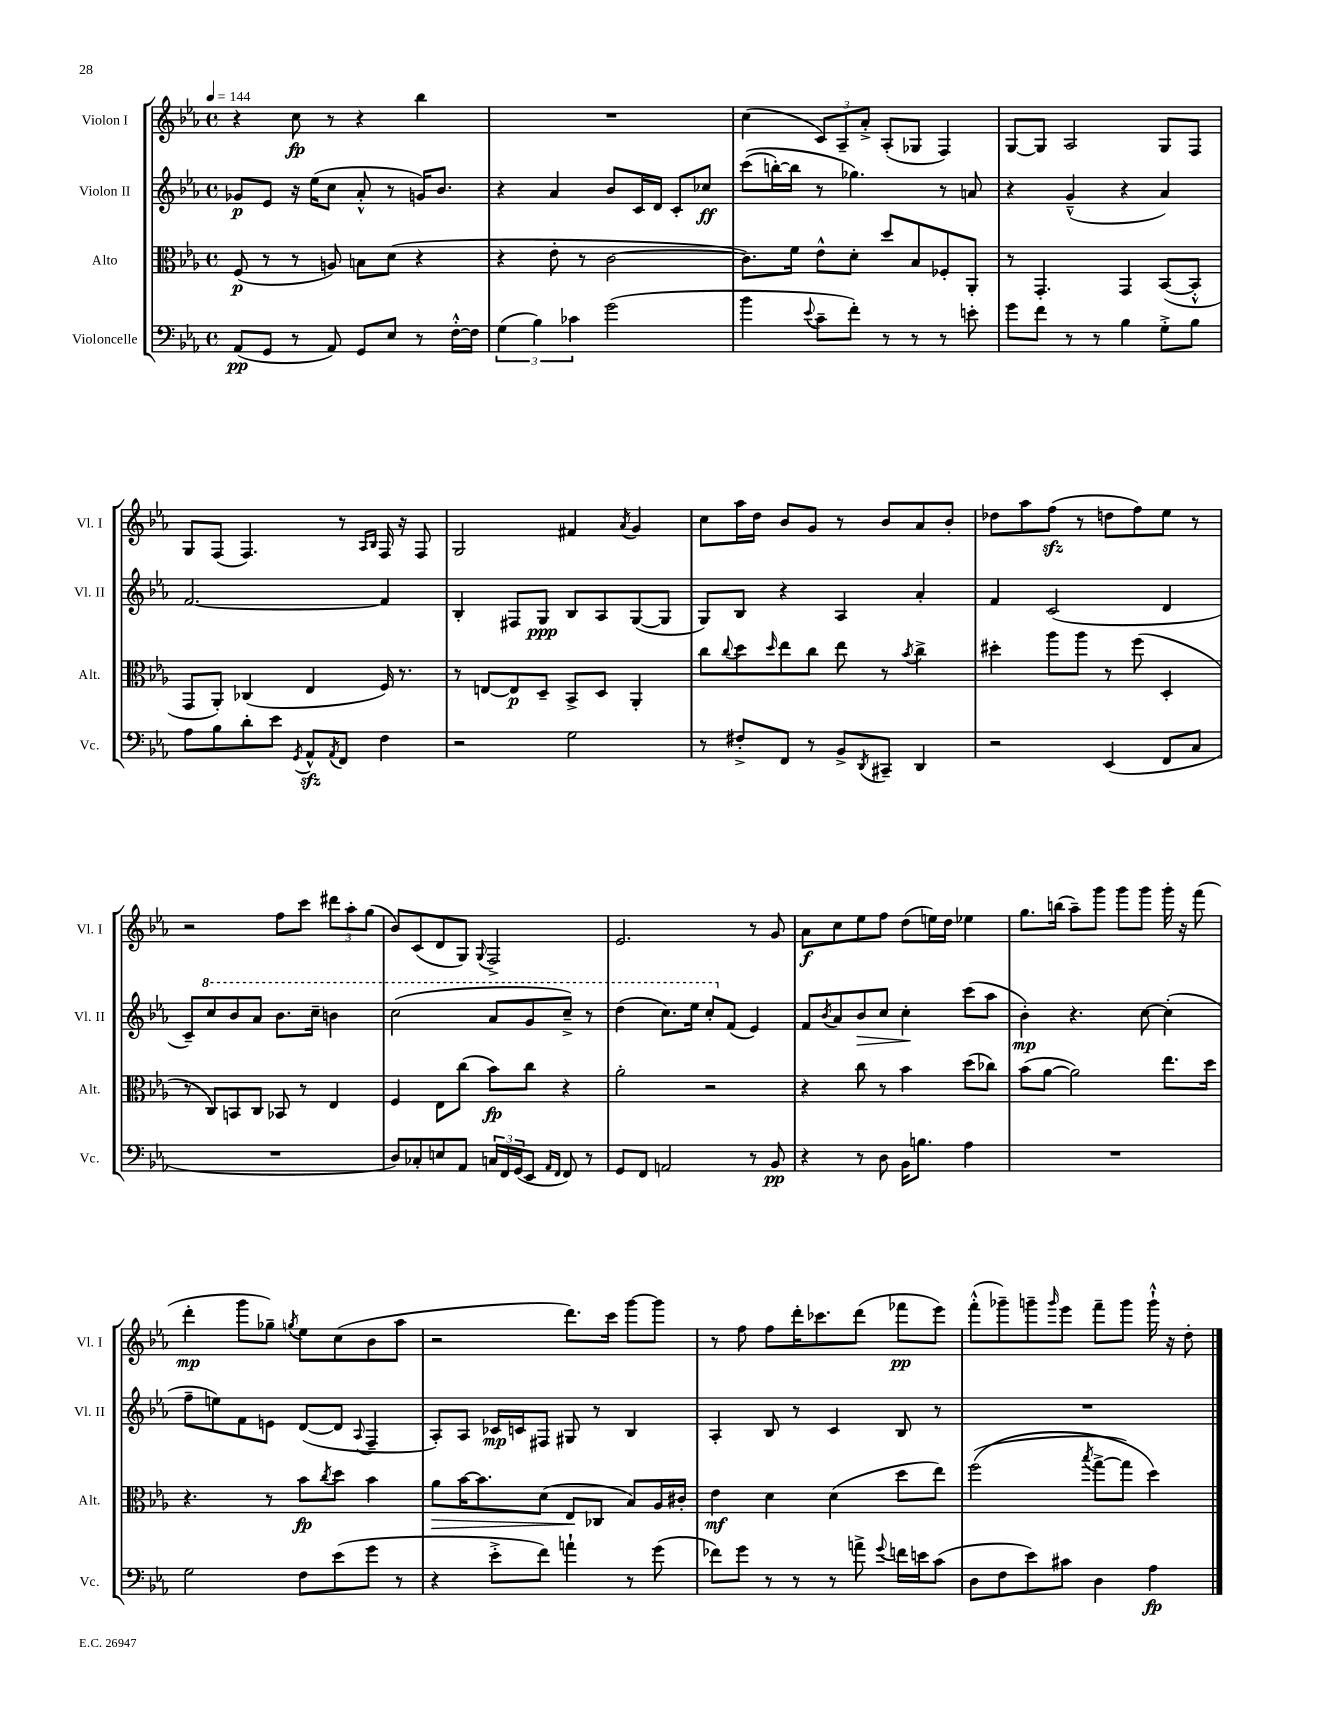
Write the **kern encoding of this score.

**kern	**dynam	**kern	**dynam	**kern	**dynam	**kern	**dynam
*part4	*part4	*part3	*part3	*part2	*part2	*part1	*part1
*staff4	*staff4	*staff3	*staff3	*staff2	*staff2	*staff1	*staff1
*I"Violoncelle	*	*I"Alto	*	*I"Violon II	*	*I"Violon I	*
*I'Vc.	*	*I'Alt.	*	*I'Vl. II	*	*I'Vl. I	*
*clefF4	*	*clefC3	*	*clefG2	*	*clefG2	*
*k[b-e-a-]	*	*k[b-e-a-]	*	*k[b-e-a-]	*	*k[b-e-a-]	*
*M4/4	*	*M4/4	*	*M4/4	*	*M4/4	*
*met(c)	*	*met(c)	*	*met(c)	*	*met(c)	*
*MM144	*	*MM144	*	*MM144	*	*MM144	*
=1	=1	=1	=1	=1	=1	=1	=1
(8AA-/L	pp	(8F/	p	8g-X/L	p	4r	.
8GG/J	.	8r	.	8e-/J	.	.	.
8r	.	8r	.	16r	.	8cc\	fp
.	.	.	.	(16ee-\KL	.	.	.
8AA-/)	.	8An/)	.	8cc\J	.	8r	.
8GG/L	.	8Bn\L	.	8a-'^^/	.	4r	.
8E-/J	.	(8d\J	.	8r	.	.	.
8r	.	4r	.	16gn/KL)	.	4bb-\	.
.	.	.	.	8.b-/J	.	.	.
[16F'^^\LL	.	.	.	.	.	.	.
16F\JJ]	.	.	.	.	.	.	.
=2	=2	=2	=2	=2	=2	=2	=2
(6G\	.	4r	.	4r	.	1r	.
6B-\)	.	.	.	.	.	.	.
.	.	8e-'\	.	4a-/	.	.	.
6c-X\	.	.	.	.	.	.	.
.	.	8r	.	.	.	.	.
(2g\	.	[2c\	.	8b-/L	.	.	.
.	.	.	.	16c/L	.	.	.
.	.	.	.	16d/JJ	.	.	.
.	.	.	.	8c'/L	.	.	.
.	.	.	.	8cc-X/J	ff	.	.
=3	=3	=3	=3	=3	=3	=3	=3
4b-\	.	8.c\L])	.	((8ccc\L	.	(4cc\	.
.	.	.	.	[16bbn'\L)	.	.	.
.	.	16f\Jk	.	16bb\JJ]	.	.	.
8qqe-/	.	.	.	.	.	.	.
8c~\L	.	8e-^^\L	.	8r	.	12c/L)	.
.	.	.	.	.	.	12A-~/	.
8f'\J)	.	8d'\J	.	4.gg-X\)	.	.	.
.	.	.	.	.	.	12a-'^/J	.
8r	.	8dd/L	.	.	.	(8A-'/L	.
8r	.	8B-/	.	.	.	8G-X/J	.
8r	.	8F-X'/	.	8r	.	4F/)	.
8en'\	.	8AA-'/J	.	8an/	.	.	.
=4	=4	=4	=4	=4	=4	=4	=4
8g\L	.	8r	.	4r	.	[8G/L	.
8f\J	.	4.GG'/	.	.	.	8G/J]	.
8r	.	.	.	(4g~^^/	.	2A-/	.
8r	.	.	.	.	.	.	.
4B-\	.	4GG/	.	4r	.	.	.
8G'^\L	.	([8BB-/L	.	4a-/)	.	8G/L	.
8B-\J	.	8BB-'^^/J]	.	.	.	8F/J	.
!!LO:LB:g=z
=5	=5	=5	=5	=5	=5	=5	=5
8A-\L	.	8GG/L	.	[2.f/	.	8G/L	.
8B-\	.	8AA-'/J)	.	.	.	(8F/J	.
8d'\	.	(4C-X/	.	.	.	4.F/)	.
8e-\J	.	.	.	.	.	.	.
8qGG/	.	.	.	.	.	.	.
8AA-zz^^/L	.	4E-/	.	.	.	.	.
8qAA-/	.	.	.	.	.	.	.
8FF/J	.	.	.	.	.	8r	.
.	.	.	.	.	.	16qqA-/LL	.
.	.	.	.	.	.	16qqB-/JJ	.
4F\	.	16F/)	.	4f/]	.	16F/	.
.	.	8.r	.	.	.	16r	.
.	.	.	.	.	.	8F/	.
=6	=6	=6	=6	=6	=6	=6	=6
2r	.	8r	.	4B-'/	.	2G/	.
.	.	[8En/L	.	.	.	.	.
.	.	8E/]	p	8F#X/L	.	.	.
.	.	8D~/J	.	8G/J	ppp	.	.
2G\	.	8BB-^/L	.	8B-/L	.	4f#X/	.
.	.	8D/J	.	8A-/	.	.	.
.	.	.	.	.	.	8qa-/	.
.	.	4AA-'/	.	([8G/	.	4g/	.
.	.	.	.	8G/J]	.	.	.
=7	=7	=7	=7	=7	=7	=7	=7
8r	.	8cc\L	.	8G/L)	.	8cc\L	.
.	.	8qqcc/	.	.	.	.	.
8F#X'^/L	.	8dd\	.	8B-/J	.	16aa-\L	.
.	.	.	.	.	.	16dd\JJ	.
.	.	16qqdd/	.	.	.	.	.
8FF/J	.	8ee-\	.	4r	.	8b-/L	.
8r	.	8cc\J	.	.	.	8g/J	.
8BB-^/L	.	8ee-\	.	4A-/	.	8r	.
8qDD/	.	.	.	.	.	.	.
8CC#X~/J	.	8r	.	.	.	8b-/L	.
.	.	8qb-/	.	.	.	.	.
4DD/	.	4cc^\	.	4a-'/	.	8a-/	.
.	.	.	.	.	.	8b-'/J	.
=8	=8	=8	=8	=8	=8	=8	=8
2r	.	4dd#X'\	.	4f/	.	8dd-X\L	.
.	.	.	.	.	.	8aa-\	.
.	.	8aa-\L	.	(2c/	.	(8ffzz\J	.
.	.	8aa-\J	.	.	.	8r	.
(4EE-/	.	8r	.	.	.	8ddn\L	.
.	.	(8ff\	.	.	.	8ff\)	.
8FF/L	.	4D'/	.	4d/	.	8ee-\J	.
8C/J	.	.	.	.	.	8r	.
!!LO:LB:g=z
=9	=9	=9	=9	=9	=9	=9	=9
1r	.	8r	.	8c~/L)	.	2r	.
*	*	*	*	*8va	*	*	*
.	.	8C/L)	.	8ccc/	.	.	.
.	.	8BBn/	.	8bb-/	.	.	.
.	.	8C/J	.	8aa-/J	.	.	.
.	.	8BB-X/	.	8.bb-\L	.	8ff\L	.
.	.	8r	.	.	.	8ccc\J	.
.	.	.	.	16ccc~\Jk	.	.	.
.	.	4E-/	.	4bbn\	.	12ddd#X\L	.
.	.	.	.	.	.	12aa-'\	.
.	.	.	.	.	.	(12gg\J	.
=10	=10	=10	=10	=10	=10	=10	=10
8D/L)	.	4F/	.	(2ccc\	.	8b-/L)	.
8C-X'/	.	.	.	.	.	(8c/	.
8En/	.	8E-\L	.	.	.	8d/	.
8AA-/J	.	(8cc\J	.	.	.	8G/J)	.
.	.	.	.	.	.	8qqG/	.
24Cn/LL	.	8b-\L)	fp	8aa-/L	.	2F^/	.
24FF/	.	.	.	.	.	.	.
(24GG/J	.	.	.	.	.	.	.
8EE-/J	.	8cc\J	.	8gg/	.	.	.
16qqAA-/LL	.	.	.	.	.	.	.
16qqFF/JJ	.	.	.	.	.	.	.
8FF/)	.	4r	.	8ccc~^/J)	.	.	.
8r	.	.	.	8r	.	.	.
=11	=11	=11	=11	=11	=11	=11	=11
8GG/L	.	2a-'\	.	(4ddd\	.	2.e-/	.
8FF/J	.	.	.	.	.	.	.
2AAn/	.	.	.	8.ccc\L)	.	.	.
.	.	.	.	16eee-\Jk	.	.	.
.	.	2r	.	8ccc'/L	.	.	.
*	*	*	*	*X8va	*	*	*
.	.	.	.	(8f/J	.	.	.
8r	.	.	.	4e-/)	.	8r	.
8BB-/	pp	.	.	.	.	8g/	.
=12	=12	=12	=12	=12	=12	=12	=12
4r	.	4r	.	8f/L	.	8a-\L	f
.	.	.	.	8qb-/	.	.	.
.	.	.	.	8a-/	.	8cc\	.
!	!	!	!	!	!LO:HP:b	!	!
8r	.	8cc\	.	8b-/	>	8ee-\	.
8D\	.	8r	.	8cc/J	.	8ff\J	.
16BB-\KL	.	4b-\	.	4cc'\	.	(8dd\L	.
8.Bn\J	.	.	.	.	.	.	.
.	.	.	.	.	.	16een\L)	.
.	.	.	.	.	.	16dd\JJ	.
4A-\	.	(8dd\L	.	(8ccc\L	]	4ee-X\	.
.	.	8cc-X\J)	.	8aa-\J	.	.	.
=13	=13	=13	=13	=13	=13	=13	=13
1r	.	(8b-\L	.	4b-'\)	mp	8.gg\L	.
.	.	[8a-\J	.	.	.	.	.
.	.	.	.	.	.	(16bbn\Jk	.
.	.	2a-\])	.	4.r	.	8aa-~\L)	.
.	.	.	.	.	.	8ggg\J	.
.	.	.	.	.	.	8ggg\L	.
.	.	.	.	[8cc\	.	8ggg\J	.
.	.	8.ee-\L	.	(4cc'\]	.	16ggg'\	.
.	.	.	.	.	.	16r	.
.	.	.	.	.	.	(8fff\	.
.	.	16dd\Jk	.	.	.	.	.
!!LO:LB:g=z
=14	=14	=14	=14	=14	=14	=14	=14
2G\	.	4.r	.	8ff~\L	.	4ddd'\	mp
.	.	.	.	8een\)	.	.	.
.	.	.	.	8f\	.	8ggg\L	.
.	.	8r	.	8en\J	.	8gg-X~\J)	.
.	.	.	.	.	.	8qggn/	.
8F\L	.	8b-\L	fp	([8d/L	.	8ee-\L	.
.	.	8qcc/	.	.	.	.	.
(8e-\	.	8dd\J	.	8d/J]	.	(8cc\	.
.	.	.	.	8qqA-/	.	.	.
8g\J	.	4b-\	.	4F~/	.	8b-\	.
8r	.	.	.	.	.	8aa-\J	.
=15	=15	=15	=15	=15	=15	=15	=15
!	!	!	!LO:HP:b	!	!	!	!
4r	.	8a-\L	>	8A-'/L)	.	2r	.
.	.	[16b-\K	.	8A-/J	.	.	.
.	.	8.b-\]	.	.	.	.	.
8e-'^\L	.	.	.	16c-X/LL	mp	.	.
.	.	.	.	16cn/J	.	.	.
8f\J)	.	(8d\J	.	8F#X/J	.	.	.
4an`\	.	8E-/L	.	8G#X/	.	8.ddd\L)	.
.	.	8C-X/J	]	8r	.	.	.
.	.	.	.	.	.	16ccc\Jk	.
8r	.	8B-/L)	.	4B-/	.	[8ggg\L	.
(8g\	.	16A-/L	.	.	.	8ggg\J]	.
.	.	16c#X'/JJ	.	.	.	.	.
=16	=16	=16	=16	=16	=16	=16	=16
8f-X\L)	.	4e-\	mf	4A-'/	.	8r	.
8g\J	.	.	.	.	.	8ff\	.
8r	.	4d\	.	8B-/	.	8ff\L	.
8r	.	.	.	8r	.	16ddd'\K	.
.	.	.	.	.	.	8.ccc-X\	.
8r	.	(4d\	.	4c/	.	.	.
8an^\	.	.	.	.	.	(8ddd\J	.
8qqg/	.	.	.	.	.	.	.
16fn\LL	.	8dd\L	.	8B-/	.	8fff-X\L	pp
16en\J	.	.	.	.	.	.	.
(8c\J	.	8ee-\J)	.	8r	.	8eee-\J)	.
=17	=17	=17	=17	=17	=17	=17	=17
8D\L	.	((2ff\	.	1r	.	(8fff'^^\L	.
8F\	.	.	.	.	.	8ggg-X~\)	.
8e-\)	.	.	.	.	.	8gggn~\	.
.	.	.	.	.	.	16qqggg/	.
8c#X\J	.	.	.	.	.	8eee-\J	.
.	.	8qbb-/	.	.	.	.	.
4D\	.	[8gg^\L	.	.	.	8fff~\L	.
.	.	8gg\J])	.	.	.	8ggg\J	.
4A-\	fp	4dd\)	.	.	.	16ggg`^^\	.
.	.	.	.	.	.	16r	.
.	.	.	.	.	.	8dd'\	.
==	==	==	==	==	==	==	==
*-	*-	*-	*-	*-	*-	*-	*-
